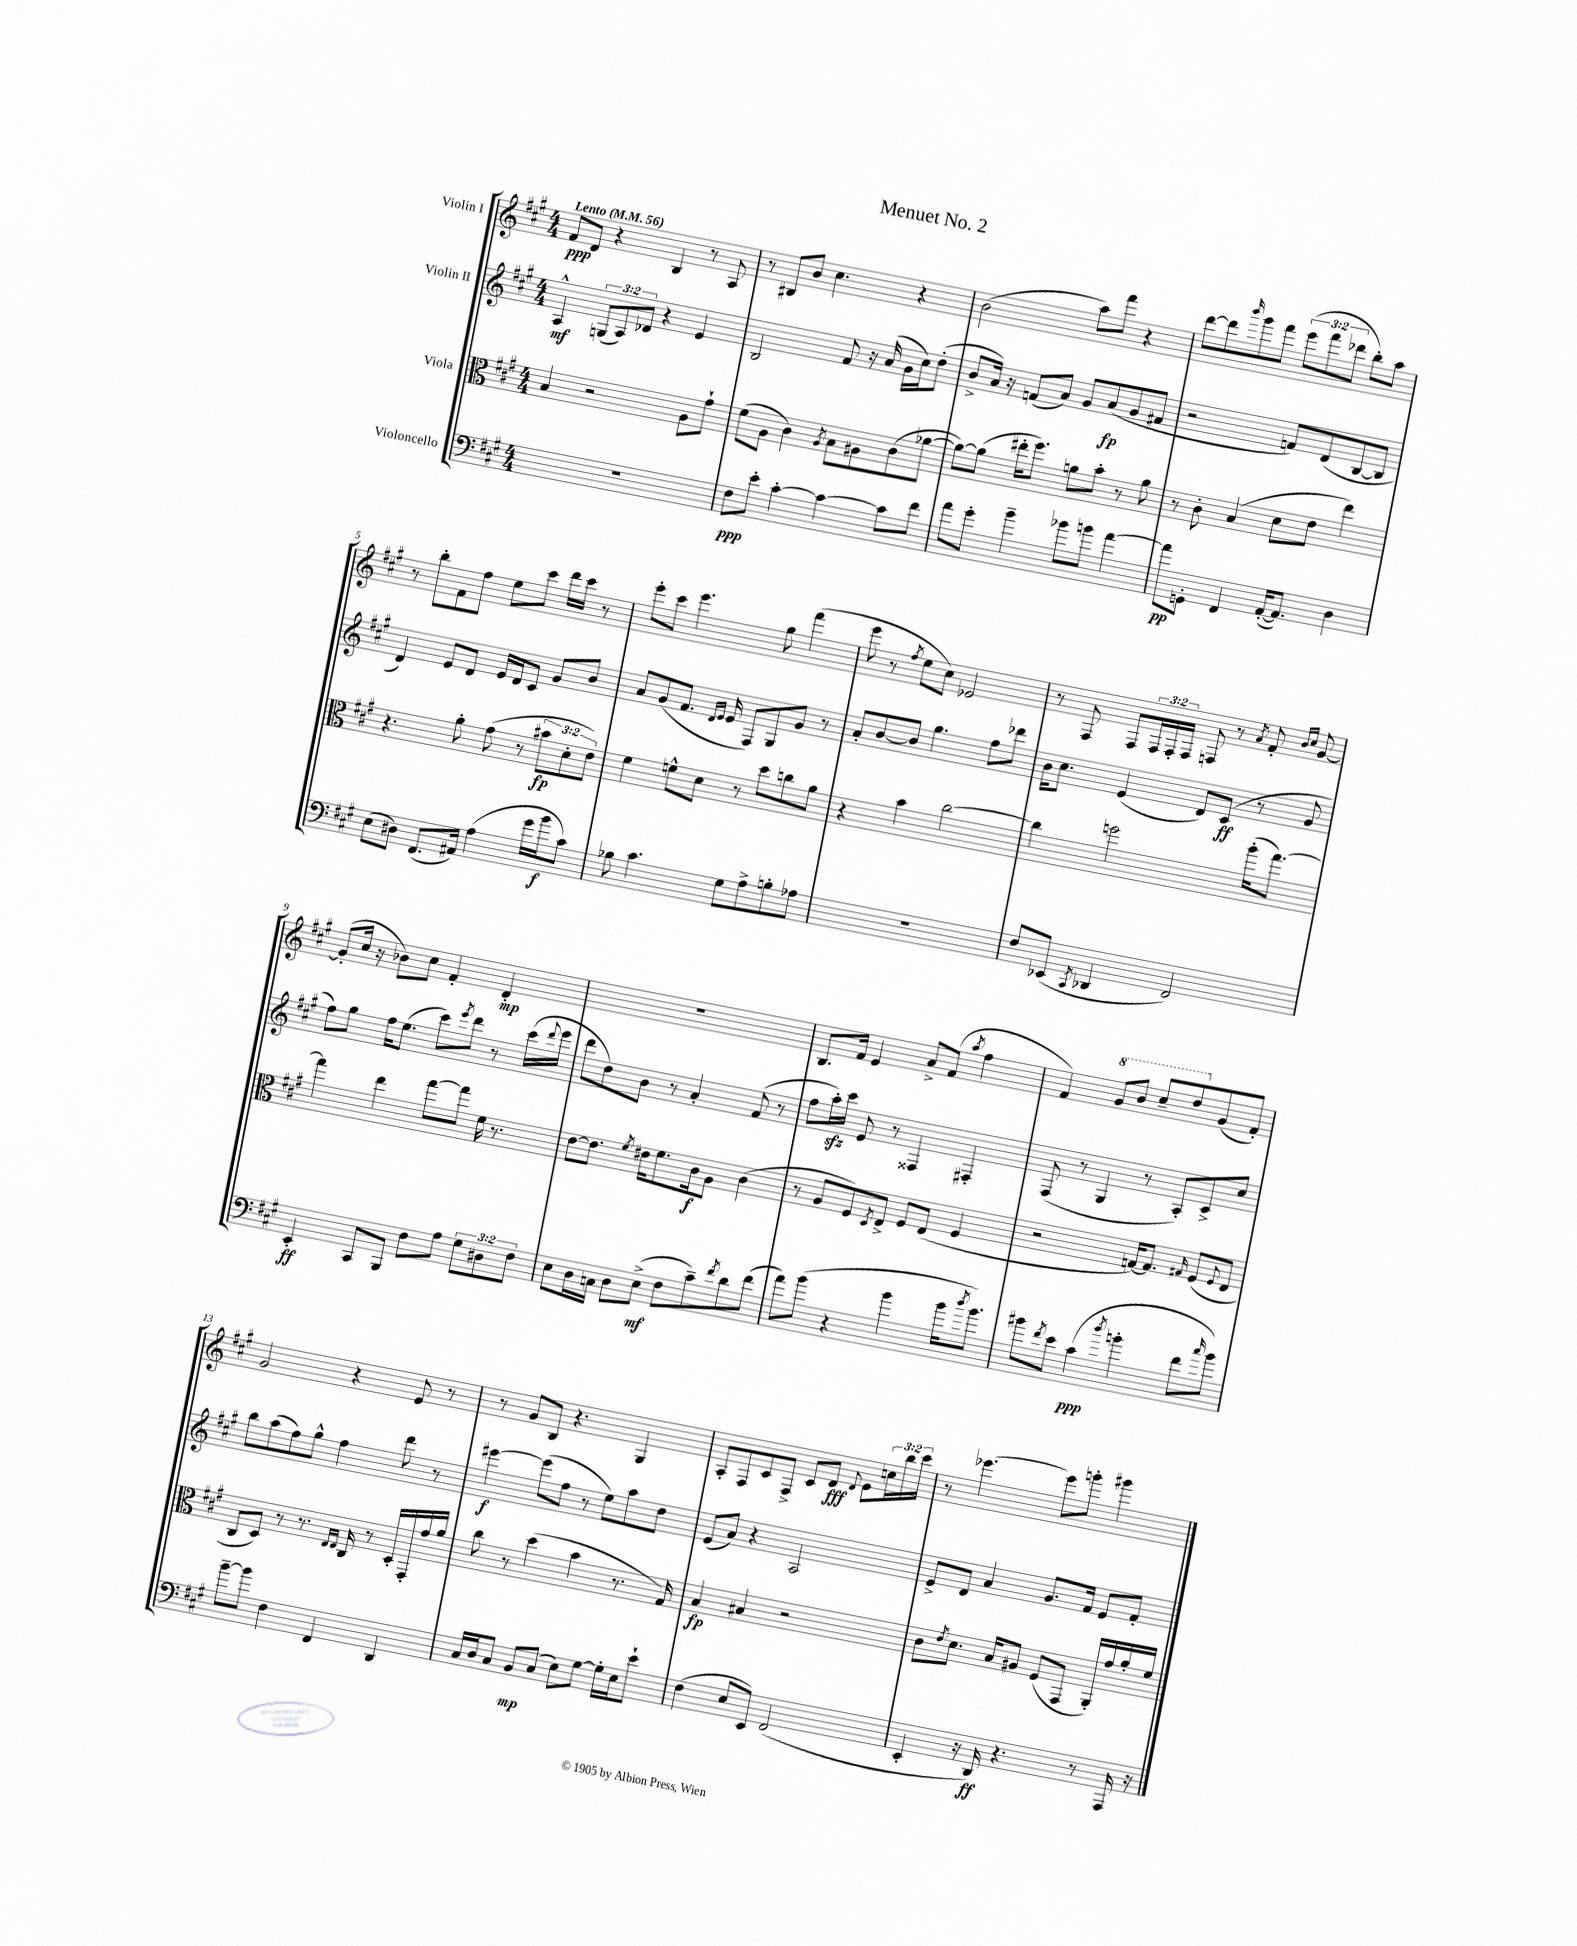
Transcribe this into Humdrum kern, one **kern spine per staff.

**kern	**dynam	**kern	**dynam	**kern	**dynam	**kern	**dynam
*part4	*part4	*part3	*part3	*part2	*part2	*part1	*part1
*staff4	*staff4	*staff3	*staff3	*staff2	*staff2	*staff1	*staff1
*I"Violoncello	*	*I"Viola	*	*I"Violin II	*	*I"Violin I	*
*clefF4	*	*clefC3	*	*clefG2	*	*clefG2	*
*k[f#c#g#]	*	*k[f#c#g#]	*	*k[f#c#g#]	*	*k[f#c#g#]	*
*M4/4	*	*M4/4	*	*M4/4	*	*M4/4	*
*MM56	*	*MM56	*	*MM56	*	*MM56	*
=1	=1	=1	=1	=1	=1	=1	=1
!	!	!	!	!	!	!LO:TX:a:B:t=Lento	!
1r	.	4B/	.	4A^^/	mf	8f#/L	ppp
.	.	.	.	.	.	8d/J	.
.	.	2r	.	(12Gn/L	.	4r	.
.	.	.	.	12A/)	.	.	.
.	.	.	.	12d-X/J	.	.	.
.	.	.	.	4r	.	4B/	.
.	.	8A\L	.	4e/	.	8r	.
.	.	8g#`\J	.	.	.	8A/	.
=2	=2	=2	=2	=2	=2	=2	=2
8F#\L	ppp	(8f#\L	.	2B/	.	8r	.
8e'\J	.	8A\J	.	.	.	8B#X/L	.
[4c#'\	.	4c#\)	.	.	.	8b/J	.
.	.	.	.	.	.	4.cc#\	.
.	.	8qA/	.	.	.	.	.
4c#\_	.	8B\L	.	8f#/	.	.	.
.	.	8A#X\	.	16r	.	.	.
.	.	.	.	(16a/	.	.	.
8c#\L]	.	(8c#\	.	16g#\LL	.	4r	.
.	.	.	.	16cc#\J)	.	.	.
8f#\J	.	[8a-X\J	.	(8dd'\J	.	.	.
=3	=3	=3	=3	=3	=3	=3	=3
8a\L	.	8a-\L_)	.	8b^/L	.	(2b\	.
8g#'\J	.	(8a-\J]	.	16a/Jk)	.	.	.
.	.	.	.	16r	.	.	.
4b~\	.	16ee#X'\KL	.	(8fn/L	.	.	.
.	.	8.ff#\J)	.	.	.	.	.
.	.	.	.	8a/J)	.	.	.
8b-X\L	.	8an\L	.	8g#/L	.	8aa\L)	.
8bn\J	.	8b'\J	.	(8a/	fp	8fff#\J	.
[4a\	.	8r	.	8g#/	.	4r	.
.	.	8a\	.	8f#X/J	.	.	.
=4	=4	=4	=4	=4	=4	=4	=4
8a\L]	pp	8r	.	2r	.	[8ddd\L	.
8GGn'\J	.	8c#'\	.	.	.	8ddd\]	.
.	.	.	.	.	.	16qqbbb/	.
4FF#/	.	(4B/	.	.	.	8ggg#\	.
.	.	.	.	.	.	8fff#\J	.
([16AA'/KL	.	8d\L	.	8fn/L)	.	(12eee\L	.
8.AA/J])	.	.	.	.	.	.	.
.	.	.	.	.	.	12fff#\	.
.	.	8e\J	.	(8d/	.	.	.
.	.	.	.	.	.	12ddd-X\J	.
4D\	.	4ee\)	.	[8B/	.	8bb'\L)	.
.	.	.	.	8B/J]	.	8aa\J	.
!!LO:LB:g=z
=5	=5	=5	=5	=5	=5	=5	=5
(8E\L	.	4.r	.	4d/)	.	8r	.
8D#X\J)	.	.	.	.	.	8bb'\L	.
(8.FF#/L	.	.	.	8e/L	.	8f#\	.
.	.	8a'\	.	8d/J	.	8ff#\J	.
16AA#X/Jk)	.	.	.	.	.	.	.
(4A\	.	(8g#\	.	16e/LL	.	8ee\L	.
.	.	.	.	16d/J	.	.	.
.	.	8r	.	8c#/J	.	8ccc#\J	.
16g#\LL	.	12b#X\L	fp	8g#/L	.	16ddd\LL	.
16b\J	f	.	.	.	.	16ccc#\JJ	.
.	.	12d'\	.	.	.	.	.
8c#\J)	.	.	.	8b/J	.	8r	.
.	.	12e\J)	.	.	.	.	.
=6	=6	=6	=6	=6	=6	=6	=6
8B-X\	.	4f#\	.	8a/L	.	8eee'\L	.
4.c#\	.	.	.	(8g#/	.	8ccc#\J	.
.	.	8fn^^\L	.	8.f#/J	.	4.eee\	.
.	.	8d\J	.	.	.	.	.
.	.	.	.	16qqd/LL	.	.	.
.	.	.	.	16qqe/JJ	.	.	.
.	.	.	.	16e/	.	.	.
8G#\L	.	8r	.	8F#/L)	.	.	.
8A^\	.	8dd\L	.	8G#/	.	8gg#\	.
8Bn'\	.	8ccn\	.	8g#/J	.	(4fff#\	.
8A-X\J	.	8a\J	.	8r	.	.	.
=7	=7	=7	=7	=7	=7	=7	=7
1r	.	4r	.	8a'/L	.	8eee\	.
.	.	.	.	[8b/	.	8r	.
.	.	.	.	.	.	8qff#/	.
.	.	4b\	.	8b/J]	.	8ee\L	.
.	.	.	.	4.gg#\	.	8cc#\J)	.
.	.	[2cc#\	.	.	.	2e-X/	.
.	.	.	.	8ff#\L	.	.	.
.	.	.	.	8ddd-X\J	.	.	.
=8	=8	=8	=8	=8	=8	=8	=8
8F#/L	.	4cc#\]	.	16b\KL	.	8r	.
.	.	.	.	8.cc#\J	.	.	.
(8EE-X/J	.	.	.	.	.	8F#/	.
8qCC#/	.	.	.	.	.	.	.
4DD-X/	.	2ffn\	.	(4e/	.	8F#/L	.
.	.	.	.	.	.	24F#/L	.
.	.	.	.	.	.	24F#'/	.
.	.	.	.	.	.	24F#/JJ	.
2FF#/)	.	.	.	8d/L)	.	8Fn/	.
.	.	.	.	(8c#/J	ff	8r	.
.	.	.	.	.	.	8qa/	.
.	.	(16aa'\KL	.	8r	.	8f#'/	.
.	.	[8.gg#\J)	.	.	.	.	.
.	.	.	.	.	.	16qqb/LL	.
.	.	.	.	.	.	16qqcc#/JJ	.
.	.	.	.	8g#/	.	[8g#/	.
!!LO:LB:g=z
=9	=9	=9	=9	=9	=9	=9	=9
4EE'/	ff	4gg#\]	.	8ff#\L)	.	(8g#'/L]	.
.	.	.	.	8gg#\J	.	16cc#/Jk	.
.	.	.	.	.	.	16r	.
8CC#/L	.	4ee\	.	16ff#\KL	.	8b-X\L)	.
.	.	.	.	(8.ee\J	.	.	.
8BBB/J	.	.	.	.	.	8cc#\J	.
8F#\L	.	[8gg#\L	.	8ccc#\L)	.	4f#'/	.
.	.	.	.	8qeee/	.	.	.
8A\J	.	8gg#\J]	.	8ddd\J	.	.	.
12G#\L	.	16f#\	.	8r	.	4d'/	mp
.	.	8.r	.	.	.	.	.
12D#X\	.	.	.	.	.	.	.
.	.	.	.	(16ccc#\LL	.	.	.
12F#\J	.	.	.	.	.	.	.
.	.	.	.	8qqddd/	.	.	.
.	.	.	.	16eee\JJ	.	.	.
=10	=10	=10	=10	=10	=10	=10	=10
8E\L	.	[8e\L	.	8ddd\L	.	1r	.
16D\L	.	8.e\J]	.	8dd\)	.	.	.
16Cn\JJ	.	.	.	.	.	.	.
8D\L	.	.	.	8b\J	.	.	.
.	.	8qf#/	.	.	.	.	.
.	.	16e#X\KL	.	.	.	.	.
(8E^\J	mf	8.f#\	.	8r	.	.	.
8F#\L	.	.	.	4a'/	.	.	.
.	.	16c#\k	f	.	.	.	.
8c#~\)	.	8A\J	.	.	.	.	.
8qf#/	.	.	.	.	.	.	.
8d\	.	(4c#\	.	(8f#/	.	.	.
(8f#\J	.	.	.	8r	.	.	.
=11	=11	=11	=11	=11	=11	=11	=11
8a\L)	.	8r	.	8ff#\L	.	8.B/L	.
(8b\J	.	8A/L	.	16aazz'\L)	.	.	.
.	.	.	.	16ccc#\JJ	.	16f#/Jk	.
4r	.	8F#/)	.	8e/	.	4e/	.
.	.	8qD/	.	.	.	.	.
.	.	8E^/J	.	8r	.	.	.
4b\	.	8F#/L	.	4F##X/	.	8a^/L	.
.	.	(8E/J	.	.	.	(8f#/J	.
.	.	.	.	.	.	8qaa/	.
16b\KL	.	4F#/	.	4F#X'/	.	4ff#\	.
8qdd/	.	.	.	.	.	.	.
8.b\J)	.	.	.	.	.	.	.
=12	=12	=12	=12	=12	=12	=12	=12
8b#X\L	.	2r	.	(8F#/	.	4f#/)	.
8qf#/	.	.	.	.	.	.	.
8e\J	.	.	.	8r	.	.	.
*	*	*	*	*	*	*8va	*
(4c#\	ppp	.	.	4G#/	.	8gg#/L	.
.	.	.	.	.	.	8bb/J	.
8qdd/	.	.	.	.	.	.	.
4bn'\	.	[16Gn/KL)	.	8r	.	8ccc#~/L	.
.	.	8.G/J]	.	.	.	.	.
.	.	.	.	8A'/L)	.	8ddd/	.
.	.	16qqG#X/	.	.	.	.	.
*	*	*	*	*	*	*X8va	*
8f#\L	.	(8F#/L	.	8c#^/	.	(8g#/	.
16qqcc#/	.	8qqF#/	.	.	.	.	.
8b\J)	.	8E/J	.	8cc#/J	.	8f#'/J)	.
!!LO:LB:g=z
=13	=13	=13	=13	=13	=13	=13	=13
[8b~\L	.	8C#/L	.	8bb\L	.	2g#/	.
8b\J]	.	8D/J)	.	(8aa\	.	.	.
4F#\	.	8r	.	8ff#\)	.	.	.
.	.	8.r	.	8gg#^^\J	.	.	.
4FF#/	.	.	.	4ff#\	.	4r	.
.	.	16qqE/LL	.	.	.	.	.
.	.	16qqE/JJ	.	.	.	.	.
.	.	16C#/	.	.	.	.	.
.	.	8r	.	.	.	.	.
4DD/	.	16D'/LL	.	8ddd\	.	8e/	.
.	.	16GG#'/	.	.	.	.	.
.	.	16g#/	.	8r	.	8r	.
.	.	16a/JJ	.	.	.	.	.
=14	=14	=14	=14	=14	=14	=14	=14
16C#/LL	.	8cc#\	.	[4eee#X\	f	8r	.
16D/J	.	.	.	.	.	.	.
8C#/J	.	8r	.	.	.	8g#/L	.
8BB/L	mp	(4dd\	.	(8eee#\L]	.	8B/J	.
(8C#/J	.	.	.	8ff#\J	.	4.r	.
8E\L)	.	4b\	.	8r	.	.	.
[8G#\J	.	.	.	8ee\L)	.	.	.
16G#'\LL]	.	8.r	.	8aa\	.	4G#/	.
16E\J	.	.	.	.	.	.	.
8e`\J	.	.	.	8dd\J	.	.	.
.	.	16G#/)	.	.	.	.	.
=15	=15	=15	=15	=15	=15	=15	=15
(4F#\	.	4B/	fp	(8e/L	.	8A'/L	.
.	.	.	.	8a/J)	.	8F#/	.
8E/L	.	4B#X/	.	4r	.	8c#/	.
8EE/J)	.	.	.	.	.	8F#^/J	.
(2FF#/	.	2r	.	2A/	.	8c#/L	.
.	.	.	.	.	.	8d/J	fff
.	.	.	.	.	.	8qqd/	.
.	.	.	.	.	.	8e\L	.
.	.	.	.	.	.	24ccn\L	.
.	.	.	.	.	.	24bb\	.
.	.	.	.	.	.	24ccc#\JJ	.
=16	=16	=16	=16	=16	=16	=16	=16
4EE'/	.	8c#\L	.	8e^/L	.	8r	.
.	.	8qe/	.	.	.	.	.
.	.	8.d\J	.	8d/J	.	[4.eee-X\	.
16r	.	.	.	4a/	.	.	.
16DD/)	ff	16B/KL	.	.	.	.	.
4.r	.	8A#X/J	.	.	.	.	.
.	.	(8F#/L	.	8.g#/L	.	8eee-\L]	.
.	.	8GG#/J	.	.	.	8gggn'\J	.
.	.	.	.	16f#/Jk	.	.	.
8r	.	16AA'/LL)	.	8e/L	.	4ggg#X\	.
.	.	16g#/	.	.	.	.	.
16AAA/	.	16a'/	.	8f#'/J	.	.	.
16r	.	16f#/JJ	.	.	.	.	.
==	==	==	==	==	==	==	==
*-	*-	*-	*-	*-	*-	*-	*-
